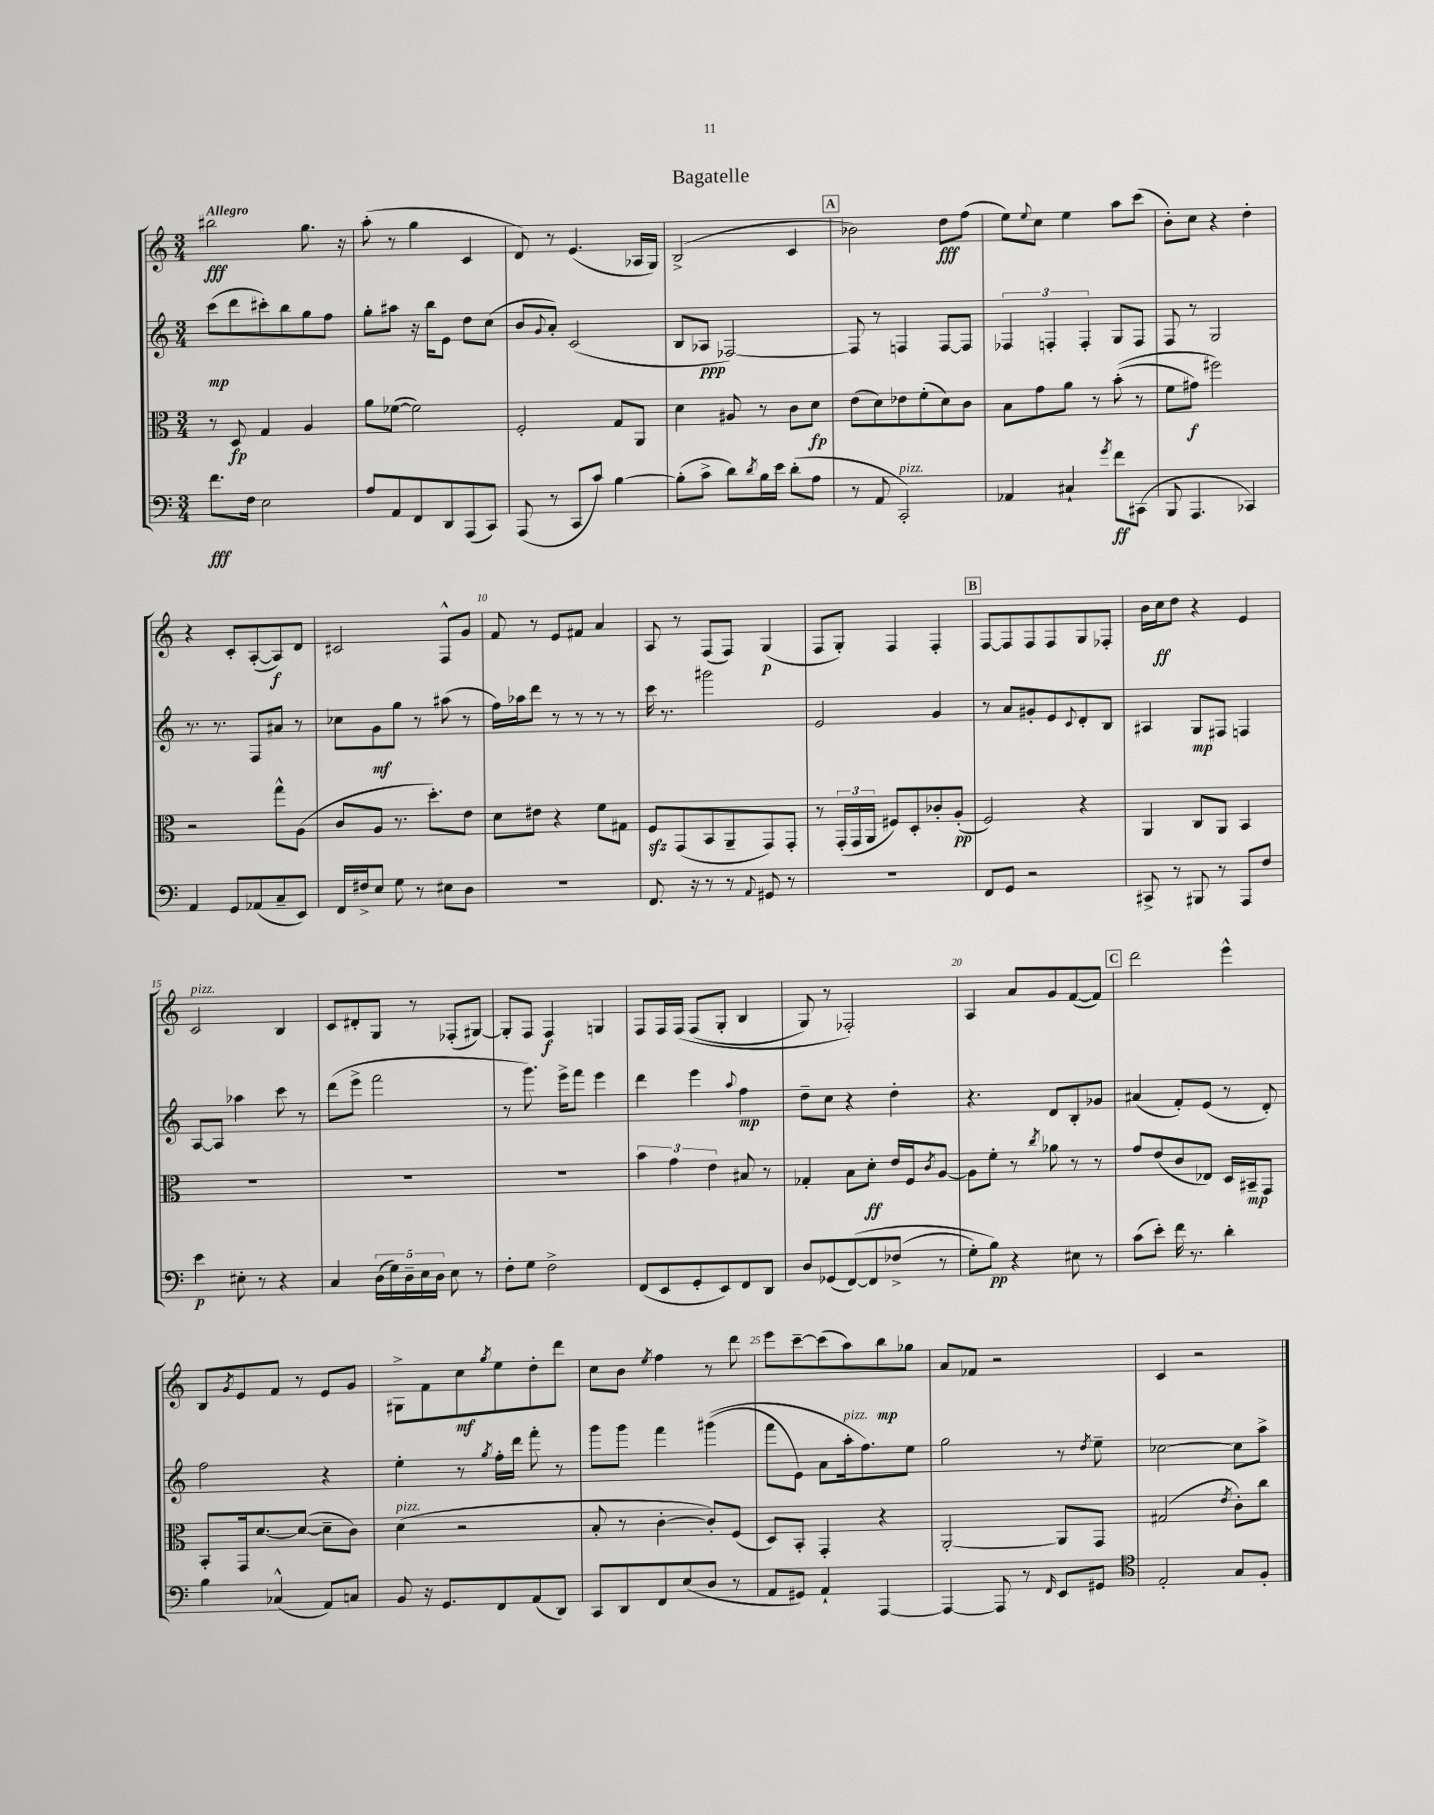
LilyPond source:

\header { title = "Bagatelle" }
<<
\new StaffGroup <<
\new Staff = "s0" {
    \clef treble \key c \major \numericTimeSignature \time 3/4 \tempo "Allegro"
    bis''2\fff g''8. r16 |
    a''8-.( r8 g''4 c'4 |
    d'8) r8 e'4.( aes16 g16) |
    b2->( c'4 |
    \mark \markup { \box "A" } bes'2) d''8\fff f''8( |
    e''8) \appoggiatura { e''8 } c''8 e''4 a''8 c'''8( |
    b'8-.) c''8 r4 d''4-. |
    r4 c'8-. a8~-.( a8\f) d'8 |
    cis'2 f8-^ g'8 |
    f'8 r8 e'8 fis'8 a'4 |
    a8 r8 f8( f8) g4\p( |
    f8 g8-.) f4 f4-. |
    \mark \markup { \box "B" } f8~ f8 f8 f8 g8 fes8-. |
    b'16 c''16\ff d''8 r4 e'4 |
    c'2^\markup { \italic "pizz." } b4 |
    c'8 dis'8-. g8 r8 fes8-.( gis8~) |
    gis8-. f8 f4\f g4 |
    f8 f16 f16\( f8( g8-. b4 |
    g8) r8 fes2-.\) |
    a4 a'8 g'8 f'8~( f'8) |
    \mark \markup { \box "C" } d'''2 e'''4-^ |
    b8 \acciaccatura { g'8 } e'8 f'8 r8 e'8 g'8 |
    gis8-> f'8 c''8\mf \acciaccatura { g''8 } e''8 d''8-. d'''8 |
    c''8 b'8 \acciaccatura { e''8 } f''4 r8 d'''8 |
    e'''8 c'''8~-- c'''8( a''8) b''8\mp ges''8 |
    a'8 fes'8 r2 |
    c'4 r2 \bar "|." |
}
\new Staff = "s1" {
    \clef treble \key c \major \numericTimeSignature \time 3/4
    c'''8\mp( d'''8 cis'''8-.) b''8 g''8 f''8 |
    g''8-. ais''8 r16 b''16 e'8 d''8 c''8( |
    b'8 \appoggiatura { g'8 } a'8-.) c'2( |
    b8 aes8\ppp fes2~) |
    \mark \markup { \box "A" } fes8 r8 f4 f8~ f8 |
    \tuplet 3/2 { fes4 f4-. f4-. } g8 f8 |
    f8 r8 g2 |
    r8. r8. f8 ais'8 r8 |
    ces''8 g'8\mf g''8 r8 ais''8( r8 |
    f''16) aes''16 d'''8 r8 r8 r8 r8 |
    c'''16 r8. gis'''2 |
    e'2 g'4 |
    \mark \markup { \box "B" } r8 a'8 gis'8-. e'8 \appoggiatura { c'8 } d'8-. b8 |
    ais4 g8\mp fis8 f4 |
    a8~ a8 aes''4 c'''8 r8 |
    d'''8( e'''8-> f'''2 |
    r8 g'''8.) e'''16-> f'''8 e'''4 |
    d'''4 e'''4 \appoggiatura { a''8 } f''4\mp |
    d''8-- c''8 r4 d''4-. |
    r4. d'8 b8-. ges'8 |
    \mark \markup { \box "C" } ais'4( f'8-.) e'8( r8 d'8-.) |
    f''2 r4 |
    e''4-. r8 \acciaccatura { g''8 } f''16-. d'''16 f'''8-. r8 |
    g'''8 g'''8 f'''4 gis'''4(\( |
    f'''8 e'8) a'8 a''16-.^\markup { \italic "pizz." } f''8.\) e''8 |
    g''2 r8 \acciaccatura { d''8 } e''8-- |
    ces''2~ ces''8 a''8-> \bar "|." |
}
\new Staff = "s2" {
    \clef alto \key c \major \numericTimeSignature \time 3/4
    r8 d8\fp g4 a4 |
    a'8 fes'8~( fes'2) |
    f2-. g8 a,8 |
    d'4 ais8 r8 c'8 d'8\fp |
    \mark \markup { \box "A" } e'8( d'8) ees'8 f'8-.( d'8) c'8 |
    b8 g'8 a'8 r8 b'8-.(\( r8 |
    f'8 gis'8\f) fis''2\) |
    r2 g''8-^ a8( |
    c'8 a8 r8. d''8.-.) e'8 |
    d'8 eis'8 r4 f'8 gis8 |
    f8\sfz g,8( b,8 a,8-- g,8) g,8-. |
    r8 \tuplet 3/2 { g,16-.( g,16 a,16 } fis8) d8-. ces'8-. a8-.\pp( |
    \mark \markup { \box "B" } f2) r4 |
    a,4 c8 a,8 b,4 |
    R2. |
    R2. |
    R2. |
    \tuplet 3/2 { b'4 g'4 e'4 } bis8 r8 |
    ges4-. b8 d'8-.\ff e'16 f16 \acciaccatura { c'8 } a8~ |
    a8 f'8-. r8 \acciaccatura { c''8 } aes'8 r8 r8 |
    \mark \markup { \box "C" } g'8 e'8( c'8 ees8) d16 bis,16--\mp g,8 |
    b,8-. g,16 d'8.~ d'8~( d'8-- c'8) |
    d'4^\markup { \italic "pizz." }( r2 |
    b8-. r8 c'4~-. c'8-.) f8( |
    d8) b,8-. g,4-. r4 |
    a,2~-. a,8 g,8 |
    gis2( \acciaccatura { e'8 } c'8-.) c''8 \bar "|." |
}
\new Staff = "s3" {
    \clef bass \key c \major \numericTimeSignature \time 3/4
    f'8.\fff f16 e2 |
    a8 a,8 f,8 d,8 a,,8( c,8) |
    a,,8( r8 c,8 c'8) b4~ |
    b8-.( c'8-> d'8) \acciaccatura { d'8 } b16 e'16 d'8-.( a8 |
    \mark \markup { \box "A" } r8 a,8 c,2-.^\markup { \italic "pizz." }) |
    aes,4 cis4-! \acciaccatura { g'8 } f'8\ff cis,8( |
    b,,8 a,,4. ces,4) |
    a,4 g,8 aes,8( c8-- e,8) |
    f,16 fis16-> e8 g8 r8 eis8 d8 |
    R2. |
    f,8. r16 r8 r8 \appoggiatura { a,8 } gis,8 r8 |
    R2. |
    \mark \markup { \box "B" } f,8 g,8 r2 |
    cis,8-> r8 bis,,8 r8 a,,8 f8 |
    e'4\p eis8-. r8 r4 |
    c4 \tuplet 5/4 { d16( g16) d16-- e16 d16 } e8 r8 |
    f8-. g8 f2-> |
    f,8( e,8 g,8-. e,8) f,8 d,8 |
    d8 ges,8( f,8~)\( f,8 fes8->( r8 |
    g8-.) b8\pp\) r4 eis8 r8 |
    \mark \markup { \box "C" } c'8( e'8-.) f'16 r8. d'4-. |
    b4 ces4-^( a,8) c8 |
    b,8 r16 g,8. f,8 a,8( d,8) |
    c,8 d,8 f,8 e8( d8 r8 |
    a,8 gis,8) a,4-! a,,4~ |
    a,,4~ a,,8 r8 \grace { f,16 } e,8 gis,8 |
    \clef tenor e2-. g8 f8-. \bar "|." |
}
>>
>>
\layout { \context { \Score \override BarNumber.break-visibility = ##(#f #t #t) barNumberVisibility = #(every-nth-bar-number-visible 5) } }
